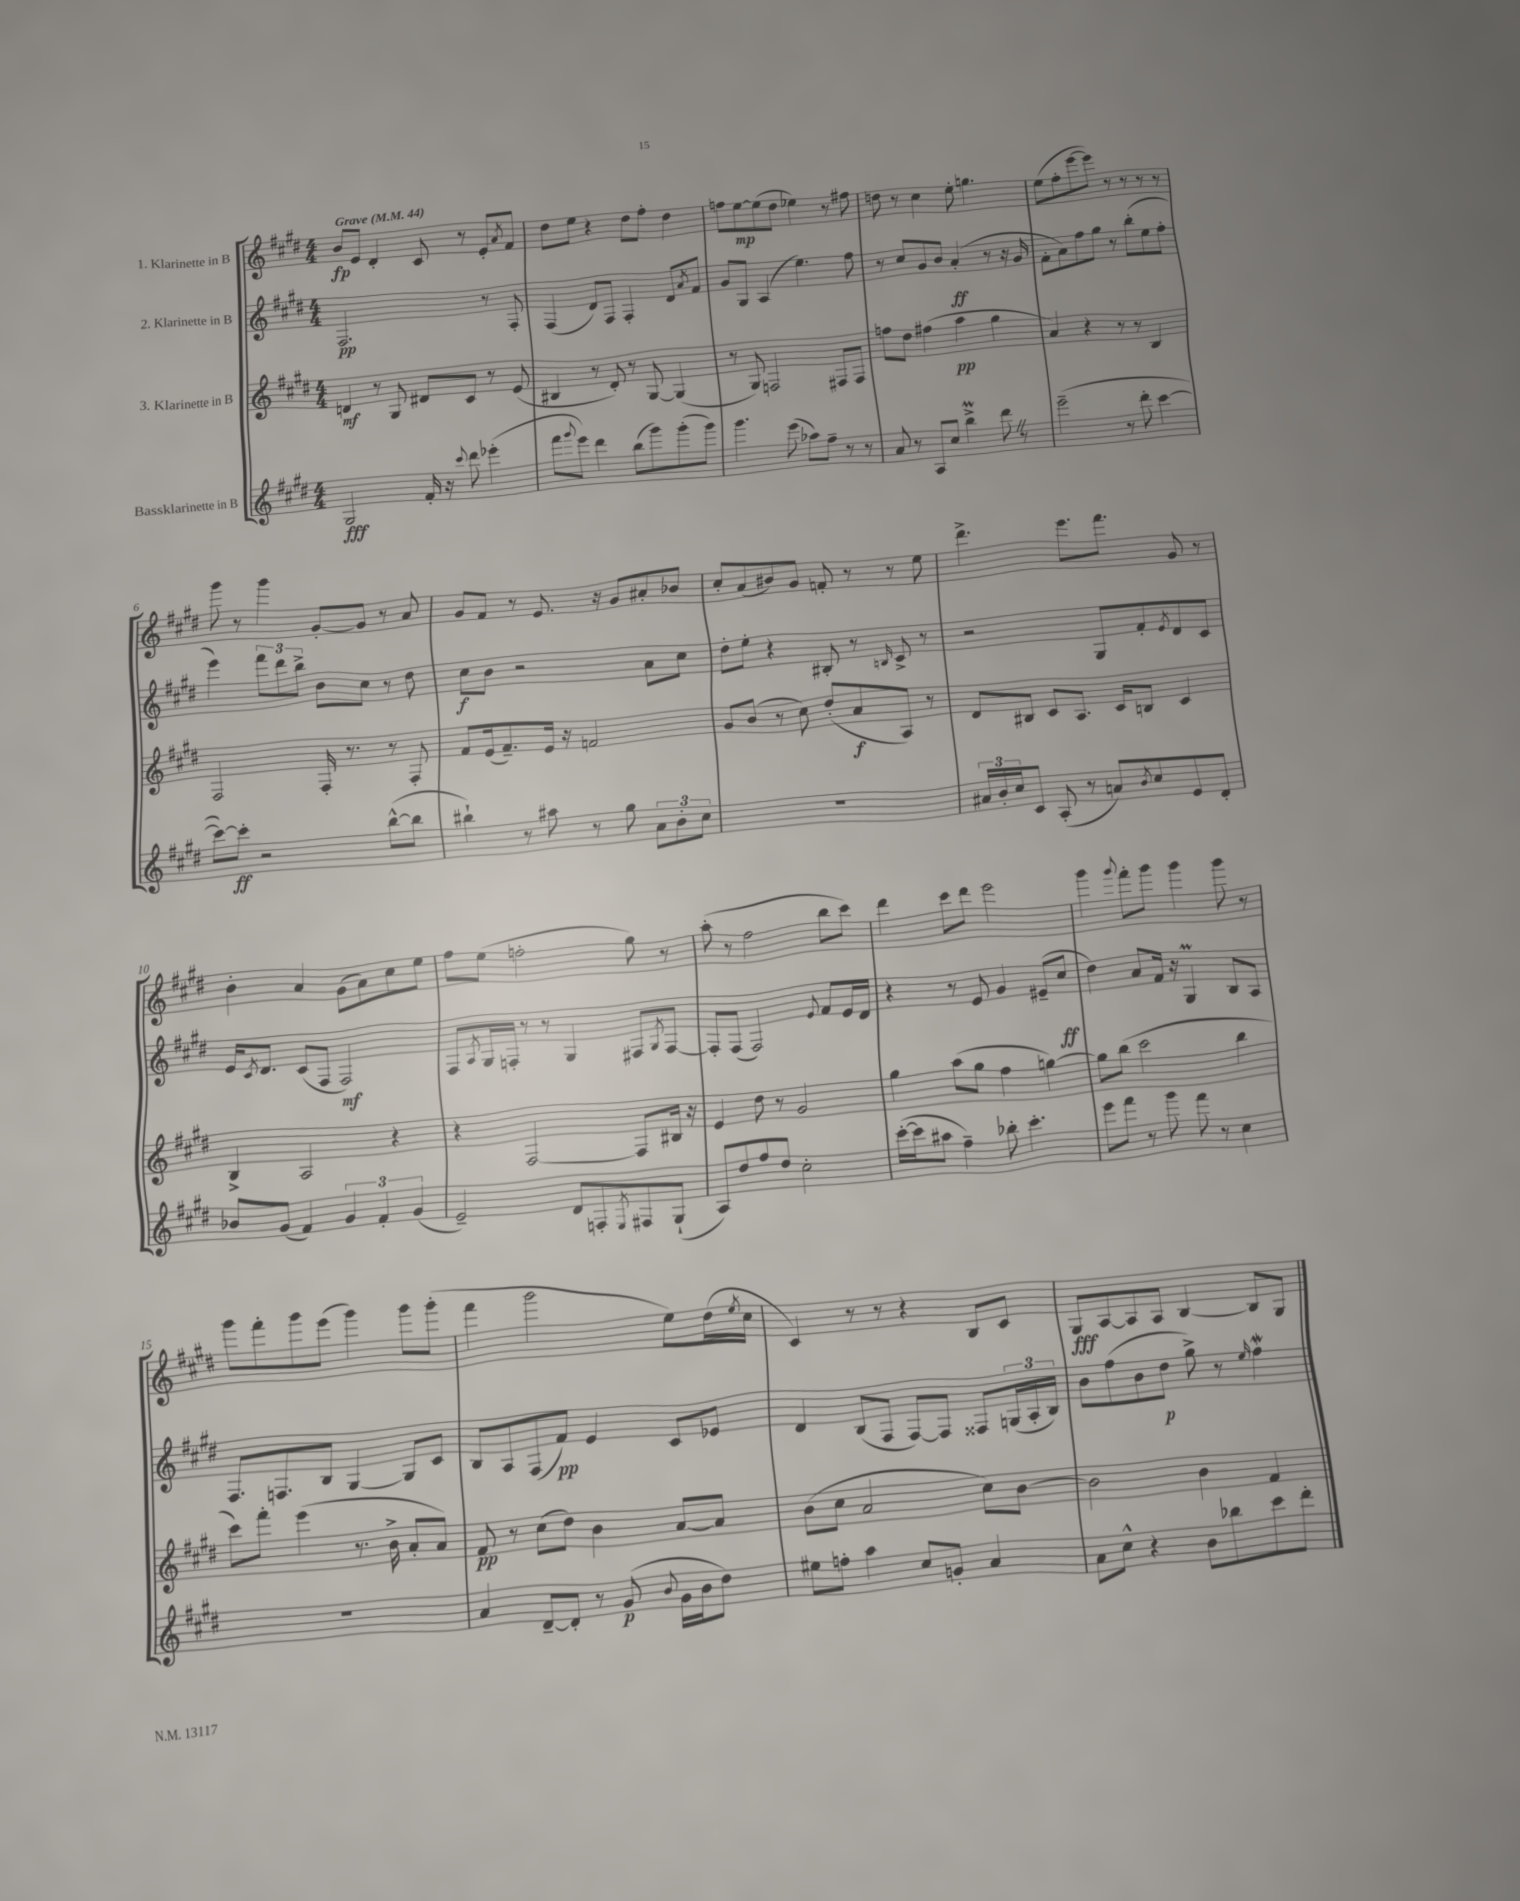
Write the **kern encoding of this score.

**kern	**kern	**kern	**kern
*staff4	*staff3	*staff2	*staff1
*clefG2	*clefG2	*clefG2	*clefG2
*k[f#c#g#d#]	*k[f#c#g#d#]	*k[f#c#g#d#]	*k[f#c#g#d#]
*M4/4	*M4/4	*M4/4	*M4/4
*MM44	*MM44	*MM44	*MM44
2G#/	4d/	2.F#/	8b/L
.	.	.	8e/J
.	8r	.	4d#'/
.	8G#/	.	.
16f#'/	8d#/L	.	8c#/
16r	.	.	.
8qqccc#/	.	.	.
8ddd#\	8c#/J	.	8r
(4eee-'\	8r	8r	8e'/L
.	.	.	8qa/
.	(8e/	8F#'/	8f#/J
=	=	=	=
8fff#\L	4B#/	(4F#/	8dd#\L
8qqggg#/	.	.	.
8eee\J)	.	.	8ee\J
4ddd#\	8r	8d#/L)	4r
.	8d#'/)	8F#/J	.
(8bb\L	8r	4F#'/	8dd#\L
8ggg#\)	[8G#/	.	8ff#'\J
(8ggg#'\	(4G#/]	8d#/L	4dd#\
.	.	8qa/	.
8ggg#\J)	.	8f#/J	.
=	=	=	=
4.ggg#\	8r	8g#/L	8ff\L
.	8G#/)	8G#/J	[8ee\
.	2F/	(4A/	(8ee\]
(8eee\	.	.	8dd#\J
8aa-\L)	.	4.ee\)	4ee-\)
8ff#~\J	.	.	.
8r	8F#/L	.	8r
8r	8F#/J	8ff#\	8ff#\
=	=	=	=
8a/	8ff\L	8r	8dd\
8r	8dd#\J	8cc#/L	8r
8A/L	(4ff#\	8g#/	4cc#\
8cc#/J	.	8b/J	.
4bb^\	4aa\	(4a'/	8ee'\
.	.	.	4.gg\
8ddd#\	4gg#\	8r	.
8r	.	16r	.
.	.	16g#/	.
=	=	=	=
(2eee~\	4a/)	8f#'\L	(8ee\L
.	.	8a\)	8ff#'\
.	4r	8ff#\	[8eee\
.	.	8gg#\J	8eee\]J)
8r	8r	8r	8r
8ddd#'\	8r	(8bb'\L	8r
[4ccc#\	4B/	8ee\	8r
.	.	8ff#'\J	8r
=	=	=	=
8ccc#\_L)	2F#/	4eee\)	8ggg#\
8ccc#'\]J	.	.	8r
2r	.	12fff#\L	4ggg#\
.	.	12ddd#\	.
.	.	12bb^\J	.
.	16F#'/	8b\L	[8g#'/L
.	8.r	.	.
.	.	8cc#\J	8g#/]J
([8bb^^\L	8r	8r	8r
8bb\]J	8F#'/	8dd#\	8a/
=	=	=	=
4bb#`\)	8f#/L	8cc#\L	8g#/L
.	(16e/k	8b\J	8f#/J
.	8.f#~/)	.	.
8r	.	2r	8r
8aa#\	16e/Jk	.	8.e/
.	16r	.	.
8r	2f/	.	.
.	.	.	16r
8gg#\	.	.	8g#/L
12a\L	.	8a\L	8a#'/
12b'\	.	.	.
.	.	8cc#\J	8b-/J
12cc#\J	.	.	.
=	=	=	=
1r	8g#/L	8dd#'\L	8cc#'/L
.	(8b/J	8ee'\J	(8a/
.	8r	4r	8b#/)
.	8cc#\)	.	8g#/J
.	(8dd#'/L	8B#'/	8f'/
.	8a/	8r	8r
.	.	16qqB/	.
.	8A/J)	8c#^/	8r
.	8r	8r	8ee\
=	=	=	=
24a#/LL	8d#/L	2r	4.ddd#^\
24b'/	.	.	.
24cc#/J	.	.	.
8c#/J	8B#/J	.	.
(8A'/	8c#/L	.	.
8r	8.A/J	.	8.eee\L
8a/L)	.	8G#/L	.
.	16c#/LK	.	8.fff#\J
8qb/	.	.	.
8cc#/	8B/J	8f#'/	.
.	.	8qe/	.
8e/	4c#/	8d#/	8g#/
8d#'/J	.	8c#/J	8r
=	=	=	=
8b-/L	4B^/	16e/LK	4b'\
.	.	8qc#/	.
.	.	8.d#/J	.
(8g#/J	.	.	.
4f#/)	2A/	(8c#/L	4a/
.	.	8F#/J	.
6g#/	.	2F#/)	(8g#\L
.	.	.	8a\)
6f#'/	.	.	.
.	4r	.	8cc#\
(6g#/	.	.	.
.	.	.	8ee\J
=	=	=	=
2e~/)	4r	8F#/L	8ff#\L
.	.	8qA/	.
.	.	16G#/L	(8ee\J
.	.	16F'/JJ	.
.	[2F#/	8r	2ff'\
.	.	8r	.
8d#/L	.	4G#/	.
8F'/	.	.	.
8qE/	.	.	.
8F#/	8F#/]L	8F#/L	8gg#\)
.	.	8qG#/	.
(8G#`/J	16B#/Jk	[8F#/J	8r
.	16r	.	.
=	=	=	=
8A/L)	4e/	8F#'/]L	(8aa'\
8dd#/	.	(8F#/J	8r
8ff#/	8dd#\	2F#/)	2ff#\
8dd#/J	8r	.	.
2cc#'\	2g#/	.	.
.	.	8qqe/	.
.	.	8f#/L	8bb\L
.	.	16e/L	8ccc#\J)
.	.	16d#/JJ	.
=	=	=	=
([16ccc#'\LL	4gg#\	4r	4ddd#\
16ccc#\]J	.	.	.
8aa#\J	.	.	.
4ff#~\)	(8aa\L	8r	8ccc#\L
.	8gg#\J	8e/	8ddd#\J
8bb-'\	4ff#\	4g#/	2eee\
4.ccc#'\	.	.	.
.	[4gg\)	(8e#~/L	.
.	.	8cc#/J	.
=	=	=	=
8eee\L	8gg\]L	4dd#\)	4ggg#\
8fff#\J	(8bb\J	.	.
.	.	.	8qqggg#/
8r	2ccc#\	8a/L	8fff#'\L
8ggg#\	.	16f#/Jk	8ggg#\J
.	.	16r	.
8fff#\	.	4G#/	4ggg#\
8r	.	.	.
4cc#\	4bb\	8B/L	8ggg#\
.	.	8A/J	8r
=	=	=	=
1r	8ccc#\L)	8.F#/L	8ggg#\L
.	8fff#'\J	.	8fff#'\
.	.	8.F/	.
.	(4eee\	.	8ggg#\
.	.	8B/J	(8eee\J
.	8.r	[4G#/	4ggg#\)
.	16b^\	.	.
.	8a'/L	8G#/]L	8ggg#\L
.	8a/J)	8c#/J	(8ggg#'\J
=	=	=	=
4a/	8f#/	8B/L	4fff#\
.	8r	8A/	.
[8d#~/L	(8cc#\L	(8F#/	2ggg#\
8d#'/]J	8dd#\J)	8f#/J)	.
8r	4b\	4e/	.
(8g#/	.	.	.
8qqb/	.	.	.
16g#\LL	[8a/L	8c#/L	8ee\L)
16b\J	.	.	.
8dd#\J)	8a/]J	8e-/J	(16dd#\L
.	.	.	8qee/
.	.	.	16cc#\JJ
=	=	=	=
8ee#\L	(8b\L	4d#/	4c#/)
8ff'\J	8cc#\J	.	.
4aa\	2a/	(8B/L	8r
.	.	8F#/J	8r
8cc#/L	.	[8F#/L)	4r
8g'/J	.	8F#/]J	.
4a/	8cc#\L)	8F##/L	8B/L
.	[8b\J	(24G/L	8c#/J
.	.	24A'/	.
.	.	24B/JJ)	.
=	=	=	=
8a\L	2b\]	8b\L	8G#/L
8cc#^^\J	.	(8ff#\	[8A/
4r	.	8b\	8A/]
.	.	8dd#\J	8A/J
8b\L	4b\	8gg#^\)	[4B/
8bb-\	.	8r	.
.	.	16qqee/	.
8ccc#\	4f#/	4ff#\	8B/]L
8ddd#'\J	.	.	8G#/J
==	==	==	==
*-	*-	*-	*-
